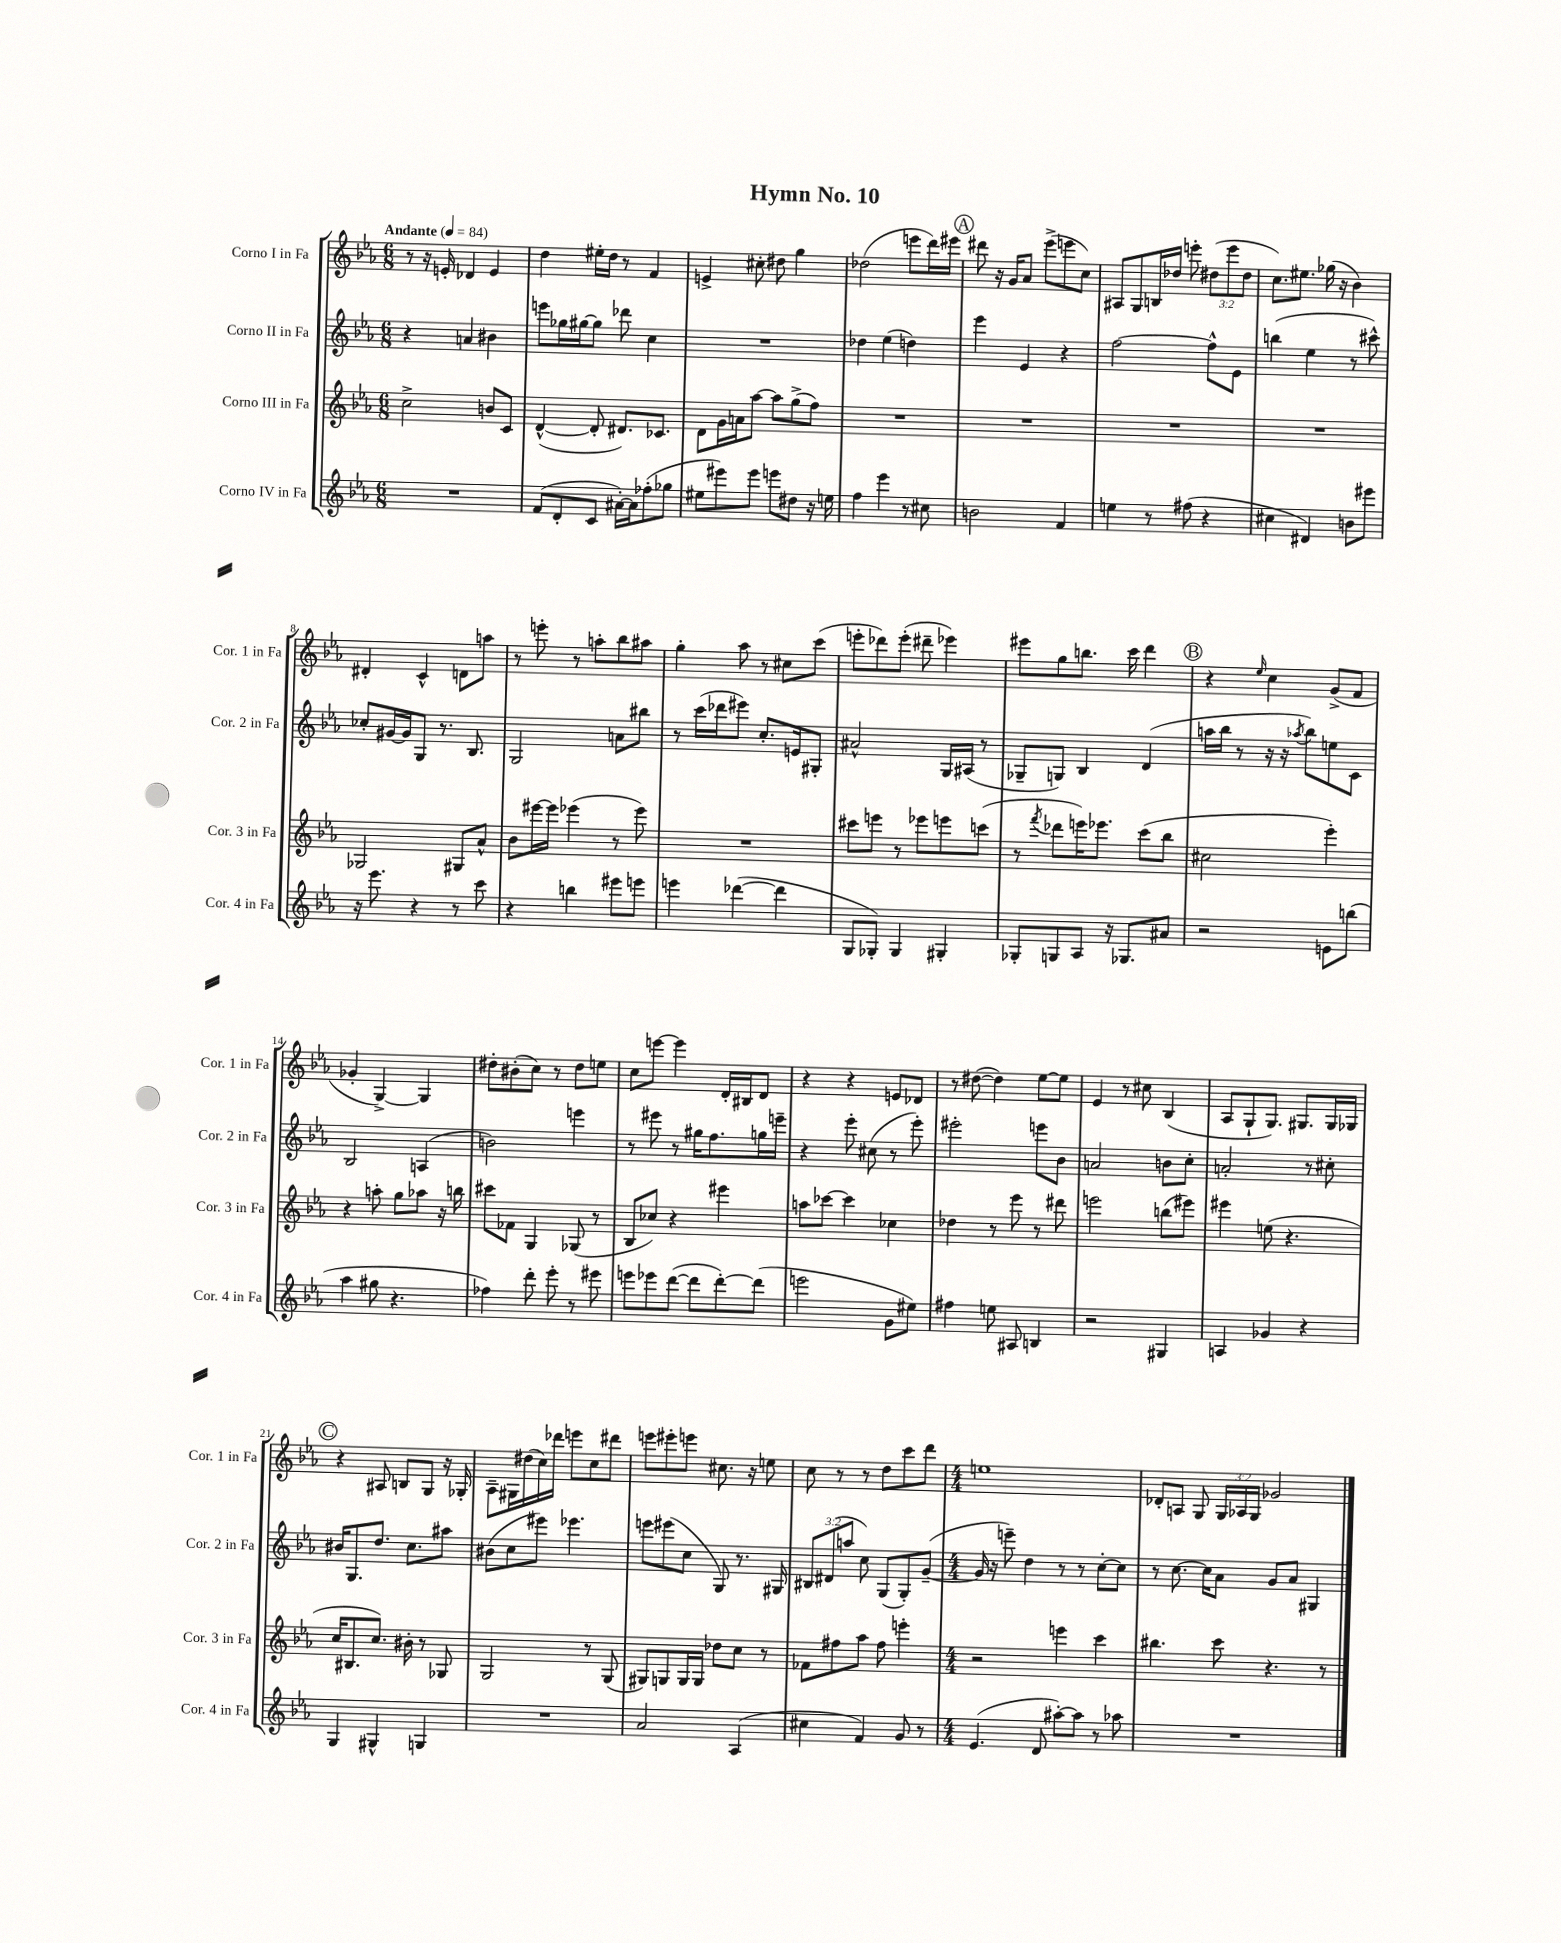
\header { title = "Hymn No. 10" }
<<
\new StaffGroup <<
\new Staff = "s0" \with { instrumentName = "Corno I in Fa" shortInstrumentName = "Cor. 1 in Fa" } {
    \clef treble \key ees \major \numericTimeSignature \time 6/8 \override Staff.TupletNumber.text = #tuplet-number::calc-fraction-text \tempo "Andante" 4 = 84
    \autoBeamOff r8 r16 e'16-. des'4 e'4 |
    d''4 eis''16[-. d''16] r8 f'4 |
    e'4-> cis''8-. dis''8 g''4 |
    des''2( e'''8[ d'''16) eis'''16] |
    \mark \markup { \circle "A" } dis'''8 r16 g'16[ aes'8] ees'''8[->( e'''8 c''8]) |
    ais8[ g8 b16 des''16] e'''8-. \tuplet 3/2 { dis''8[( e'''8 dis''8] } |
    c''8.[) eis''8.] ges''16( r16 bes'4) |
    dis'4-. c'4-^ d'8[ a''8] |
    r8 e'''8-. r8 a''8[-. bes''8 ais''8] |
    g''4-. aes''8 r8 cis''8[ c'''8]( |
    e'''8[-. des'''8) e'''8]-.( dis'''8-- ees'''4) |
    eis'''8[ g''8 b''8.] c'''16 d'''4 |
    \mark \markup { \circle "B" } r4 \grace { ees''16 } c''4 g'8[->( f'8] |
    ges'4-. g4~->) g4 |
    dis''8[-. bis'8-.( c''8]) r8 dis''8[ e''8] |
    c''8[ e'''8]~ e'''4 d'16[-. bis16 d'8] |
    r4 r4 e'8[ des'8] |
    r8 dis''8~( dis''4) ees''8[~ ees''8] |
    ees'4 r8 cis''8 bes4( |
    aes8[ g8-! g8.]) gis8.[ gis16 ges16] |
    \mark \markup { \circle "C" } r4 ais8 b8[ g8] r16 ges16-. |
    aes8[-- gis16 dis''16( c''16) des'''16] e'''8[ c''8 dis'''8] |
    e'''8[ eis'''8-. e'''8] cis''8. r16 e''8 |
    c''8 r8 r8 d''8[ c'''8 d'''8] |
    \numericTimeSignature \time 4/4 e''1 |
    des'8[-. a8] g8 \tuplet 3/2 { g16[ aes16 g16] } ges'2 \bar "|." |
}
\new Staff = "s1" \with { instrumentName = "Corno II in Fa" shortInstrumentName = "Cor. 2 in Fa" } {
    \clef treble \key ees \major \numericTimeSignature \time 6/8 \override Staff.TupletNumber.text = #tuplet-number::calc-fraction-text
    \autoBeamOff r4 a'4 bis'4 |
    e'''8[ ges''16 gis''16~ gis''8] des'''8 c''4 |
    R2. |
    des''4 ees''4( d''4) |
    \mark \markup { \circle "A" } ees'''4 ees'4 r4 |
    f''2~ f''8[-^ ees'8] |
    b''4( ees''4 r8 cis'''8-^) |
    ces''8[-. gis'16~ gis'16 g8] r8. bes8. |
    g2 a'8[ bis''8] |
    r8 c'''16[( des'''16 eis'''8]) c''8.[-. e'16 gis8]-. |
    ais'2-^ g16[ ais16]( r8 |
    ges8[-- g8]) bes4 d'4( |
    \mark \markup { \circle "B" } a''16[ bes''16] r8 r16 r16 \acciaccatura { aes''8 } bes''8[) e''8 c'8] |
    bes2 a4( |
    b'2) e'''4 |
    r8 eis'''8 r8 gis''16[ f''8. g''16 e'''16]-- |
    r4 ees'''8-. cis''8( r8 ees'''8-.) |
    eis'''2-. e'''8[ bes'8] |
    a'2 b'8[ c''8]-. |
    a'2-. r8 cis''8-. |
    \mark \markup { \circle "C" } bis'16[ g8. d''8.] c''8.[ ais''8] |
    bis'8[( c''8 eis'''8]) ees'''4. |
    e'''8[ eis'''8( c''8] g8) r8. gis16 |
    \tuplet 3/2 { bis8[ dis'8( a''8] } c''8) g8[( g8-.) g'8]~--( |
    \numericTimeSignature \time 4/4 g'16 r16 e'''8--) d''4 r8 r8 c''8[~-. c''8] |
    r8 c''8.~ c''16[ aes'8] g'8[ aes'8] gis4 \bar "|." |
}
\new Staff = "s2" \with { instrumentName = "Corno III in Fa" shortInstrumentName = "Cor. 3 in Fa" } {
    \clef treble \key ees \major \numericTimeSignature \time 6/8
    \autoBeamOff c''2-> b'8[ c'8] |
    d'4~-^( d'8-. dis'8.[) ces'8.] |
    d'8[ g'16 a'16 aes''8]~ aes''8[ g''8->( f''8]) |
    R2. |
    \mark \markup { \circle "A" } R2. |
    R2. |
    R2. |
    ges2 gis8[ aes'8]-^ |
    bes'8[ eis'''16~ eis'''16] ees'''4( r8 ees'''8) |
    R2. |
    cis'''8[ e'''8] r8 ees'''8[ e'''8 c'''8]( |
    r8 \acciaccatura { f'''8 } des'''8[ e'''16) ees'''8.] c'''8[( bes''8] |
    \mark \markup { \circle "B" } cis''2 ees'''4-.) |
    r4 a''8-. g''8[ aes''8] r16 b''16 |
    cis'''8[ fes'8] g4 ges8( r8 |
    bes8[ ces''8]) r4 eis'''4 |
    a''8[ ces'''8]~ ces'''4 ces''4 |
    des''4 r8 ees'''8 r8 dis'''8 |
    e'''2 b''8[( eis'''8]) |
    eis'''4 e''8( r4. |
    \mark \markup { \circle "C" } c''16[ bis8. c''8.]) bis'16-. r8 ges8 |
    g2 r8 g8( |
    gis8[) g8 g16 g16] des''8[ c''8] r8 |
    fes'8[ fis''8 aes''8] fis''8 e'''4-. |
    \numericTimeSignature \time 4/4 r2 e'''4 c'''4 |
    bis''4. c'''8 r4. r8 \bar "|." |
}
\new Staff = "s3" \with { instrumentName = "Corno IV in Fa" shortInstrumentName = "Cor. 4 in Fa" } {
    \clef treble \key ees \major \numericTimeSignature \time 6/8
    \autoBeamOff R2. |
    f'8[( d'8-. c'8] ais'16[~-.) ais'16 fes''8-.( ges''8] |
    eis''8[ eis'''8) eis'''8] e'''8[ dis''8] r16 e''16 |
    f''4 ees'''4 r8 cis''8 |
    \mark \markup { \circle "A" } b'2 f'4 |
    e''4 r8 fis''8( r4 |
    cis''4 dis'4) b'8[ eis'''8] |
    r16 ees'''8. r4 r8 c'''8 |
    r4 b''4 eis'''8[ e'''8] |
    e'''4 des'''4~( des'''4 |
    g8[ ges8]-.) ges4 gis4-. |
    ges8[-. g8 aes8] r16 ges8.[ ais'8] |
    \mark \markup { \circle "B" } r2 e'8[ b''8]( |
    aes''4 gis''8 r4. |
    fes''4) d'''8-. ees'''8-. r8 eis'''8 |
    e'''8[ ees'''8 d'''8]~( d'''8[ d'''8~-.) d'''8]( |
    e'''2 g'8[ eis''8]) |
    fis''4 e''8 ais8 b4 |
    r2 gis4 |
    a4 ges'4 r4 |
    \mark \markup { \circle "C" } g4 gis4-^ g4 |
    R2. |
    aes'2 aes4( |
    cis''4 f'4) g'8 r8 |
    \numericTimeSignature \time 4/4 ees'4.( d'8 ais''8[~-.) ais''8] r8 aes''8 |
    R1 \bar "|." |
}
>>
>>
